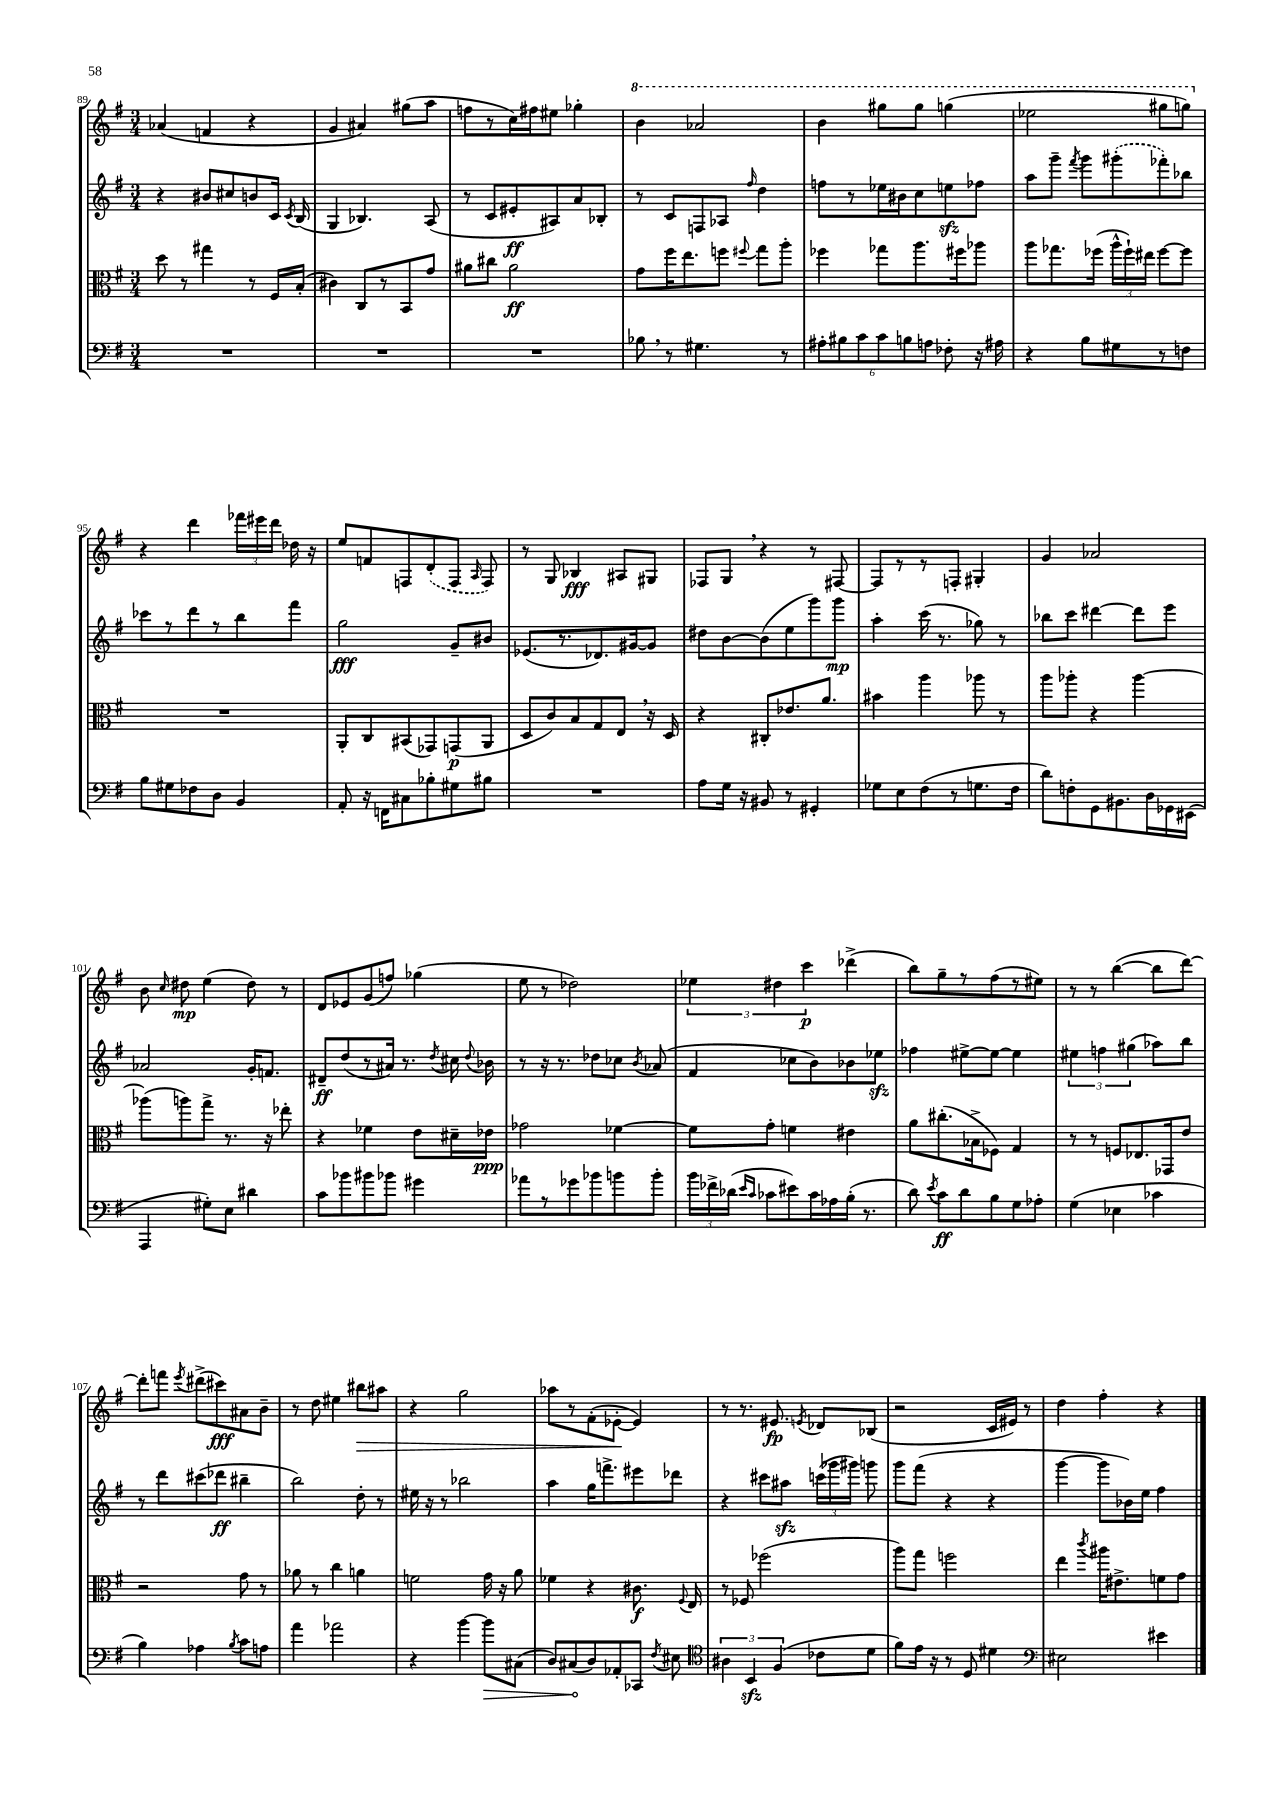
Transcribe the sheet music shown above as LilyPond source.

<<
\new StaffGroup <<
\new Staff = "s0" {
    \clef treble \key g \major \numericTimeSignature \time 3/4
    \autoBeamOff aes'4( f'4 r4 |
    g'4 ais'4) gis''8[( a''8] |
    f''8[ r8 c''16) fis''16 eis''8] ges''4-. |
    \ottava #1 b''4 aes''2 |
    b''4 gis'''8[ gis'''8] g'''4( |
    ees'''2 gis'''8[ g'''8]) \ottava #0 |
    r4 d'''4 \tuplet 3/2 { fes'''16[ eis'''16 d'''16] } des''16 r16 |
    e''8[ f'8 f8 \once \slurDashed d'8-.( f8] \grace { a16 } f8) |
    r8 g8 bes4\fff ais8[ gis8] |
    fes8[ g8] \breathe r4 r8 fis8~ |
    fis8[ r8 r8 f8]-. gis4-. |
    g'4 aes'2 |
    b'8 \grace { c''16 } dis''8\mp e''4( dis''8) r8 |
    d'8[ ees'8 g'8( f''8]) ges''4( |
    e''8 r8 des''2) |
    \tuplet 3/2 { ees''4 dis''4 c'''4\p } des'''4->( |
    b''8[) g''8-- r8 fis''8( r8 eis''8]) |
    r8 r8 b''4~( b''8[ d'''8]~) |
    d'''8[-. f'''8] \acciaccatura { e'''8 } dis'''8[->( cis'''8\fff) ais'8 b'8]-- |
    r8 d''8 eis''4 bis''8[\> ais''8] |
    r4 g''2 |
    aes''8[ r8 fis'8-.( ees'8]~-.\! ees'4) |
    r8 r8. eis'8.\fp \acciaccatura { e'8 } des'8[ bes8]( |
    r2 c'16[ eis'16]) r8 |
    d''4 fis''4-. r4 \bar "|." |
}
\new Staff = "s1" {
    \clef treble \key g \major \numericTimeSignature \time 3/4
    \autoBeamOff r4 bis'8[ cis''8 b'8 c'16] \acciaccatura { c'8 } b16( |
    g4 bes4.) a8( |
    r8 c'8[ eis'8-.\ff ais8) a'8 bes8]-. |
    r8 c'8[ f8 aes8] \grace { fis''16 } d''4 |
    f''8[ r8 ees''16 bis'16 c''8 e''8\sfz fes''8] |
    a''8[ g'''8]-- \acciaccatura { fis'''8 } g'''8[ \once \slurDashed gis'''8-.( fes'''8-.) bes''8] |
    ces'''8[ r8 d'''8 r8 b''8 fis'''8] |
    g''2\fff g'8[-- bis'8] |
    ees'8.[( r8. des'8.) gis'16~ gis'8] |
    dis''8[ b'8~ b'8( e''8 g'''8) g'''8]\mp |
    a''4-. c'''16( r8. ges''8) r8 |
    bes''8[ c'''8] dis'''4~ dis'''8[ e'''8] |
    aes'2 g'16[-. f'8.] |
    dis'8[--\ff d''8( r8 ais'16]) r8. \acciaccatura { d''8 } cis''16 \appoggiatura { d''8 } bes'16 |
    r8 r16 r8. des''8[ ces''8] \acciaccatura { b'8 } aes'8( |
    fis'4 ces''8[ b'8) bes'8 ees''8]\sfz |
    fes''4 eis''8[~-> eis''8]~ eis''4 |
    \tuplet 3/2 { eis''4 f''4 gis''4( } aes''8[) b''8] |
    r8 d'''8[ cis'''8( des'''8]\ff bis''4-- |
    b''2) d''8-. r8 |
    eis''16 r16 r8 bes''2 |
    a''4 g''16[ f'''8.-> eis'''8 des'''8] |
    r4 cis'''8[ ais''8]\sfz \tuplet 3/2 { c'''16[( ges'''16 gis'''16]) } g'''8 |
    g'''8[ fis'''8]( r4 r4 |
    g'''4~ g'''8[ bes'16) e''16] fis''4 \bar "|." |
}
\new Staff = "s2" {
    \clef alto \key g \major \numericTimeSignature \time 3/4
    \autoBeamOff d''8 r8 gis''4 r8 fis16[ b16]-.( |
    cis'4) c8[ r8 b,8 g'8] |
    ais'8[ cis''8] ais'2\ff |
    g'8[ fis''16 e''8. f''8] \appoggiatura { fis''8 } g''8[ a''8]-. |
    fes''4 ges''8[ a''8. fis''16 aes''8] |
    a''8[ ges''8. fes''16]( \tuplet 3/2 { a''16[-^ fes''16-!) eis''16] } fes''8[~ fes''8] |
    R2. |
    a,8[-. c8 bis,8( ges,8) g,8\p( a,8] |
    d8[ c'8) b8 g8 e8] \breathe r16 d16 |
    r4 cis8[-. ees'8. a'8.] |
    bis'4 a''4 aes''8 r8 |
    a''8[ aes''8]-. r4 aes''4~ |
    aes''8[( a''8) g''8]-> r8. r16 ees''8-. |
    r4 fes'4 e'8[ dis'16-- ees'16]\ppp |
    ges'2 fes'4~ |
    fes'8[ g'8]-. f'4 eis'4 |
    a'8[ cis''8.-.( bes16-> fes8]) g4 |
    r8 r8 f8[ ees8. ges,16 e'8] |
    r2 g'8 r8 |
    aes'8 r8 c''4 a'4 |
    f'2 g'16 r16 a'8 |
    fes'4 r4 cis'8.\f \appoggiatura { fis8 } e16 |
    r8 fes8 fes''2( |
    a''8[) g''8] f''2 |
    e''4 \acciaccatura { c'''8 } ais''16[ eis'8.-> f'8 g'8] \bar "|." |
}
\new Staff = "s3" {
    \clef bass \key g \major \numericTimeSignature \time 3/4
    \autoBeamOff R2. |
    R2. |
    R2. |
    bes8 \breathe r8 gis4. r8 |
    \tuplet 6/4 { ais8[-. bis8 c'8 c'8 b8 a8] } fes8-. r16 ais16 |
    r4 b8[ gis8 r8 f8] |
    b8[ gis8 fes8 d8] b,4 |
    a,8-. r16 f,16[ cis8 bes8-. gis8 bis8] |
    R2. |
    a8[ g16] r16 bis,8 r8 gis,4-. |
    ges8[ e8 fis8( r8 g8. fis16] |
    d'8[) f8-. g,8 bis,8. d16 ges,16 eis,16]( |
    a,,4 gis8[-.) e8] dis'4 |
    c'8[ bes'8 bis'8 bes'8] gis'4 |
    aes'8[ r8 ges'8 bes'8 b'8 b'8]-. |
    \tuplet 3/2 { b'16[ fes'16-> des'16]( } \grace { e'16[ c'16] } ces'8[ eis'8) ces'16 aes16 b16]-.( r8. |
    d'8) \acciaccatura { e'8 } c'8[\ff d'8 b8 g8 aes8]-. |
    g4( ees4 ces'4 |
    b4) aes4 \acciaccatura { b8 } c'8[ a8] |
    a'4 aes'2 |
    r4 b'4~ \once \override Hairpin.circled-tip = ##t b'8[\> cis8]( |
    d8[) cis8\!( d8) aes,8-. ces,8] \acciaccatura { fis8 } eis8 |
    \clef tenor \tuplet 3/2 { ais4 b,4\sfz fis4( } ces'8[ d'8] |
    fis'8[) e'16] r16 r8 d8 dis'4 |
    \clef bass eis2 eis'4 \bar "|." |
}
>>
>>
\layout { \context { \Score currentBarNumber = #89 } }
